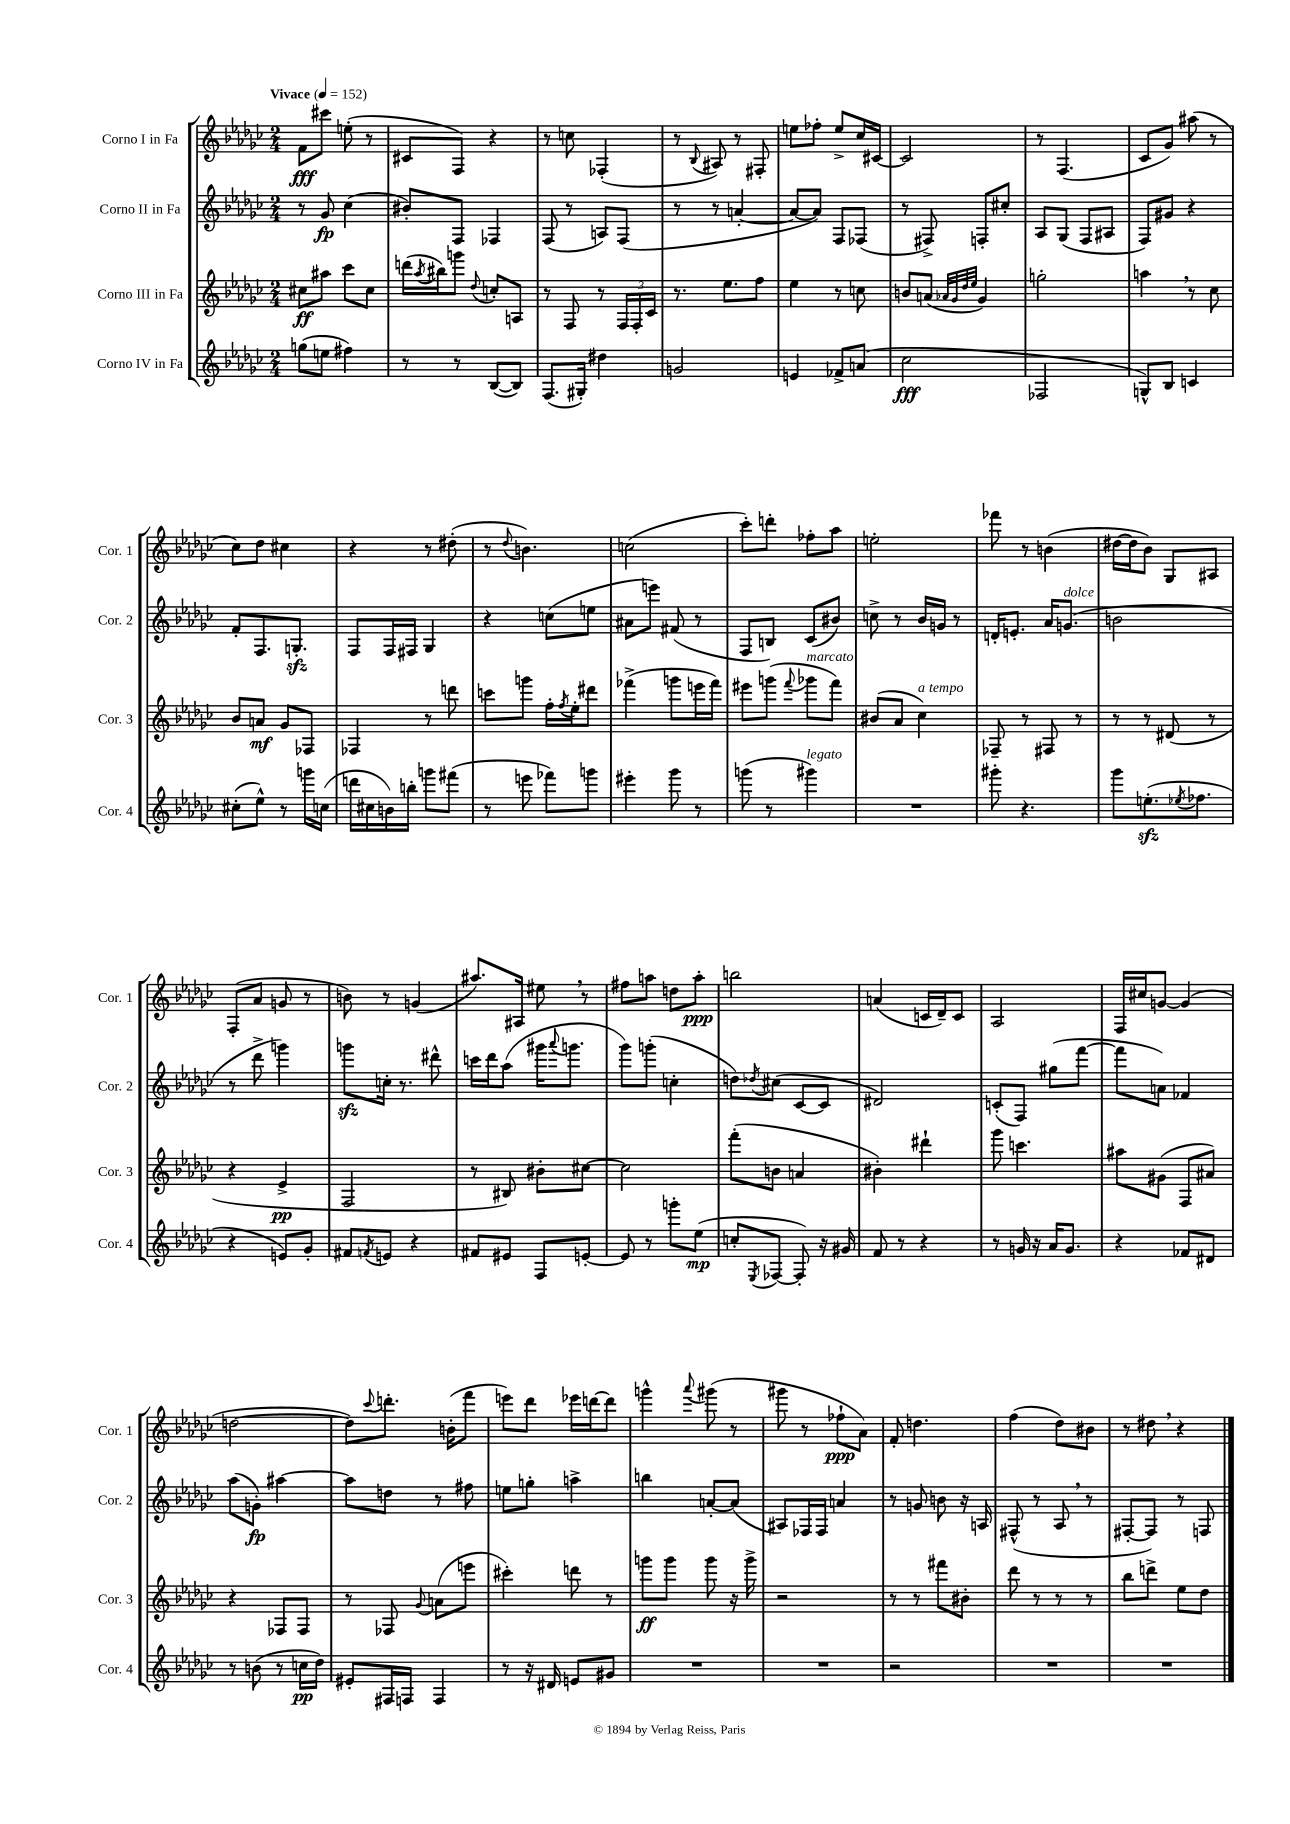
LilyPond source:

<<
\new StaffGroup <<
\new Staff = "s0" \with { instrumentName = "Corno I in Fa" shortInstrumentName = "Cor. 1" } {
    \clef treble \key ges \major \numericTimeSignature \time 2/4 \tempo "Vivace" 4 = 152
    f'8\fff cis'''8 e''8-.( r8 |
    cis'8 f8) r4 |
    r8 c''8 fes4-.( |
    r8 \appoggiatura { bes8 } ais8) r8 fis8-. |
    e''8 fes''8-. e''8-> ces''16 cis'16~ |
    cis'2 |
    r8 f4.( |
    ces'8 ges'8) ais''8( r8 |
    ces''8) des''8 cis''4 |
    r4 r8 dis''8-.( |
    r8 \appoggiatura { des''8 } b'4.) |
    c''2( |
    ces'''8-.) d'''8-. fes''8-. aes''8 |
    e''2-. |
    fes'''8 r8 b'4( |
    dis''16~ dis''16 bes'8) ges8 ais8 |
    f8-.( aes'8 g'8 r8 |
    b'8) r8 g'4( |
    ais''8.) ais16 eis''8 \breathe r8 |
    fis''8 a''8 d''8 a''8-.\ppp |
    b''2 |
    a'4( c'16 des'16--) c'8 |
    aes2 |
    f16 cis''16 g'8~ g'4( |
    d''2~ |
    d''8) \appoggiatura { ces'''8 } d'''8.-. b'16-.( f'''8 |
    e'''8) des'''8 ees'''16 d'''16~ d'''8 |
    g'''4-^ \appoggiatura { aes'''8 } gis'''8( r8 |
    gis'''8 r8 fes''8-!\ppp aes'8) |
    f'8-. d''4. |
    f''4( des''8) bis'8 |
    r8 dis''8 \breathe r4 \bar "|." |
}
\new Staff = "s1" \with { instrumentName = "Corno II in Fa" shortInstrumentName = "Cor. 2" } {
    \clef treble \key ges \major \numericTimeSignature \time 2/4
    r8 ges'8\fp ces''4( |
    bis'8-.) f8 fes4 |
    f8( r8 a8) f8( |
    r8 r8 a'4~-. |
    a'8~ a'8) f8 fes8( |
    r8 fis8->) f8-. cis''8-. |
    aes8 ges8( f8 ais8 |
    f8) gis'8 r4 |
    f'8-. f8. g8.-.\sfz |
    f8 f16 fis16 ges4 |
    r4 c''8( e''8 |
    ais'8 e'''8) fis'8( r8 |
    f8 b8) ces'8( bis'8) |
    c''8-> r8 bes'16 g'16 r8 |
    d'16-. e'8.-. aes'16 g'8.^\markup { \italic "dolce" }( |
    b'2 |
    r8 des'''8-> g'''4) |
    g'''8\sfz c''16-. r8. dis'''8-^ |
    c'''16 des'''16 aes''8( gis'''16 \appoggiatura { aes'''8 } g'''8. |
    ges'''8) g'''8-.( c''4-. |
    d''8) \acciaccatura { des''8 } cis''8( ces'8~ ces'8 |
    dis'2) |
    c'8-.( f8) gis''8( f'''8~ |
    f'''8 a'8) fes'4 |
    aes''8( g'8-.\fp) ais''4~ |
    ais''8 d''8 r8 fis''8 |
    e''8 g''8-. a''4-> |
    b''4 a'8~-. a'8( |
    ais8) fes16 fes16 a'4 |
    r8 g'8 b'8 r16 a16 |
    fis8-^( r8 aes8 \breathe r8 |
    fis8~-. fis8) r8 f8 \bar "|." |
}
\new Staff = "s2" \with { instrumentName = "Corno III in Fa" shortInstrumentName = "Cor. 3" } {
    \clef treble \key ges \major \numericTimeSignature \time 2/4
    cis''8\ff ais''8 ces'''8 cis''8 |
    d'''16( \acciaccatura { aes''8 } bis''16) g'''8 \appoggiatura { des''8 } c''8-. a8 |
    r8 f8 r8 \tuplet 3/2 { f16 f16-. ces'16 } |
    r8. ees''8. f''8 |
    ees''4 r8 c''8 |
    b'8 a'8( \grace { aes'32 ges'32 des''32 ees''32 } ges'4) |
    g''2-. |
    a''4 \breathe r8 ces''8 |
    bes'8 a'8\mf ges'8 fes8 |
    fes4 r8 d'''8 |
    c'''8 g'''8 f''16-. \acciaccatura { f''8 } ees''16-. dis'''8 |
    fes'''4->( g'''8 e'''16 fes'''16) |
    eis'''8 g'''8( \appoggiatura { f'''8 } ges'''8^\markup { \italic "marcato" } f'''8) |
    bis'8( aes'8 ces''4^\markup { \italic "a tempo" }) |
    fes8-- r8 fis8 r8 |
    r8 r8 dis'8( r8 |
    r4 ees'4->\pp |
    f2 |
    r8 bis8) bis'8-. cis''8~ |
    cis''2 |
    f'''8-.( b'8 a'4 |
    bis'4-.) dis'''4-! |
    ges'''8 c'''4. |
    ais''8 gis'8( f8 ais'8) |
    r4 fes8 fes8 |
    r8 fes8 \appoggiatura { ges'8 } a'8( e'''8 |
    cis'''4-.) d'''8 r8 |
    g'''8\ff g'''8 g'''8 r16 g'''16-> |
    r2 |
    r8 r8 fis'''8 bis'8-. |
    des'''8 r8 r8 r8 |
    bes''8 d'''8-> ees''8 des''8 \bar "|." |
}
\new Staff = "s3" \with { instrumentName = "Corno IV in Fa" shortInstrumentName = "Cor. 4" } {
    \clef treble \key ges \major \numericTimeSignature \time 2/4
    g''8( e''8 fis''4) |
    r8 r8 bes8~( bes8) |
    f8.( gis16-.) dis''4 |
    g'2 |
    e'4 fes'8-> a'8( |
    ces''2\fff |
    fes2 |
    g8-^) bes8 c'4 |
    cis''8-.( ees''8-^) r8 g'''16 c''16( |
    d'''16 cis''16 b'16) b''16-. g'''8 fis'''8( |
    r8 e'''8 fes'''8) g'''8 |
    eis'''4-. ges'''8 r8 |
    g'''8( r8 gis'''4^\markup { \italic "legato" }) |
    R2 |
    gis'''8-. r4. |
    ges'''8 e''8.-.\sfz( \acciaccatura { ees''8 } fes''8. |
    r4 e'8) ges'8-. |
    fis'8 \acciaccatura { f'8 } e'8 r4 |
    fis'8 eis'8 f8 e'8~-. |
    e'8 r8 g'''8-. ees''8\mp( |
    c''8-. \acciaccatura { ees8 } fes8~ fes8-.) r16 gis'16 |
    f'8 r8 r4 |
    r8 g'16 r16 aes'16 g'8. |
    r4 fes'8 dis'8 |
    r8 b'8( r8 c''16\pp des''16) |
    eis'8-. fis16 f16 f4 |
    r8 r16 dis'16 e'8 gis'8 |
    R2 |
    R2 |
    r2 |
    R2 |
    R2 \bar "|." |
}
>>
>>
\layout { \context { \Score \remove "Bar_number_engraver" } }
